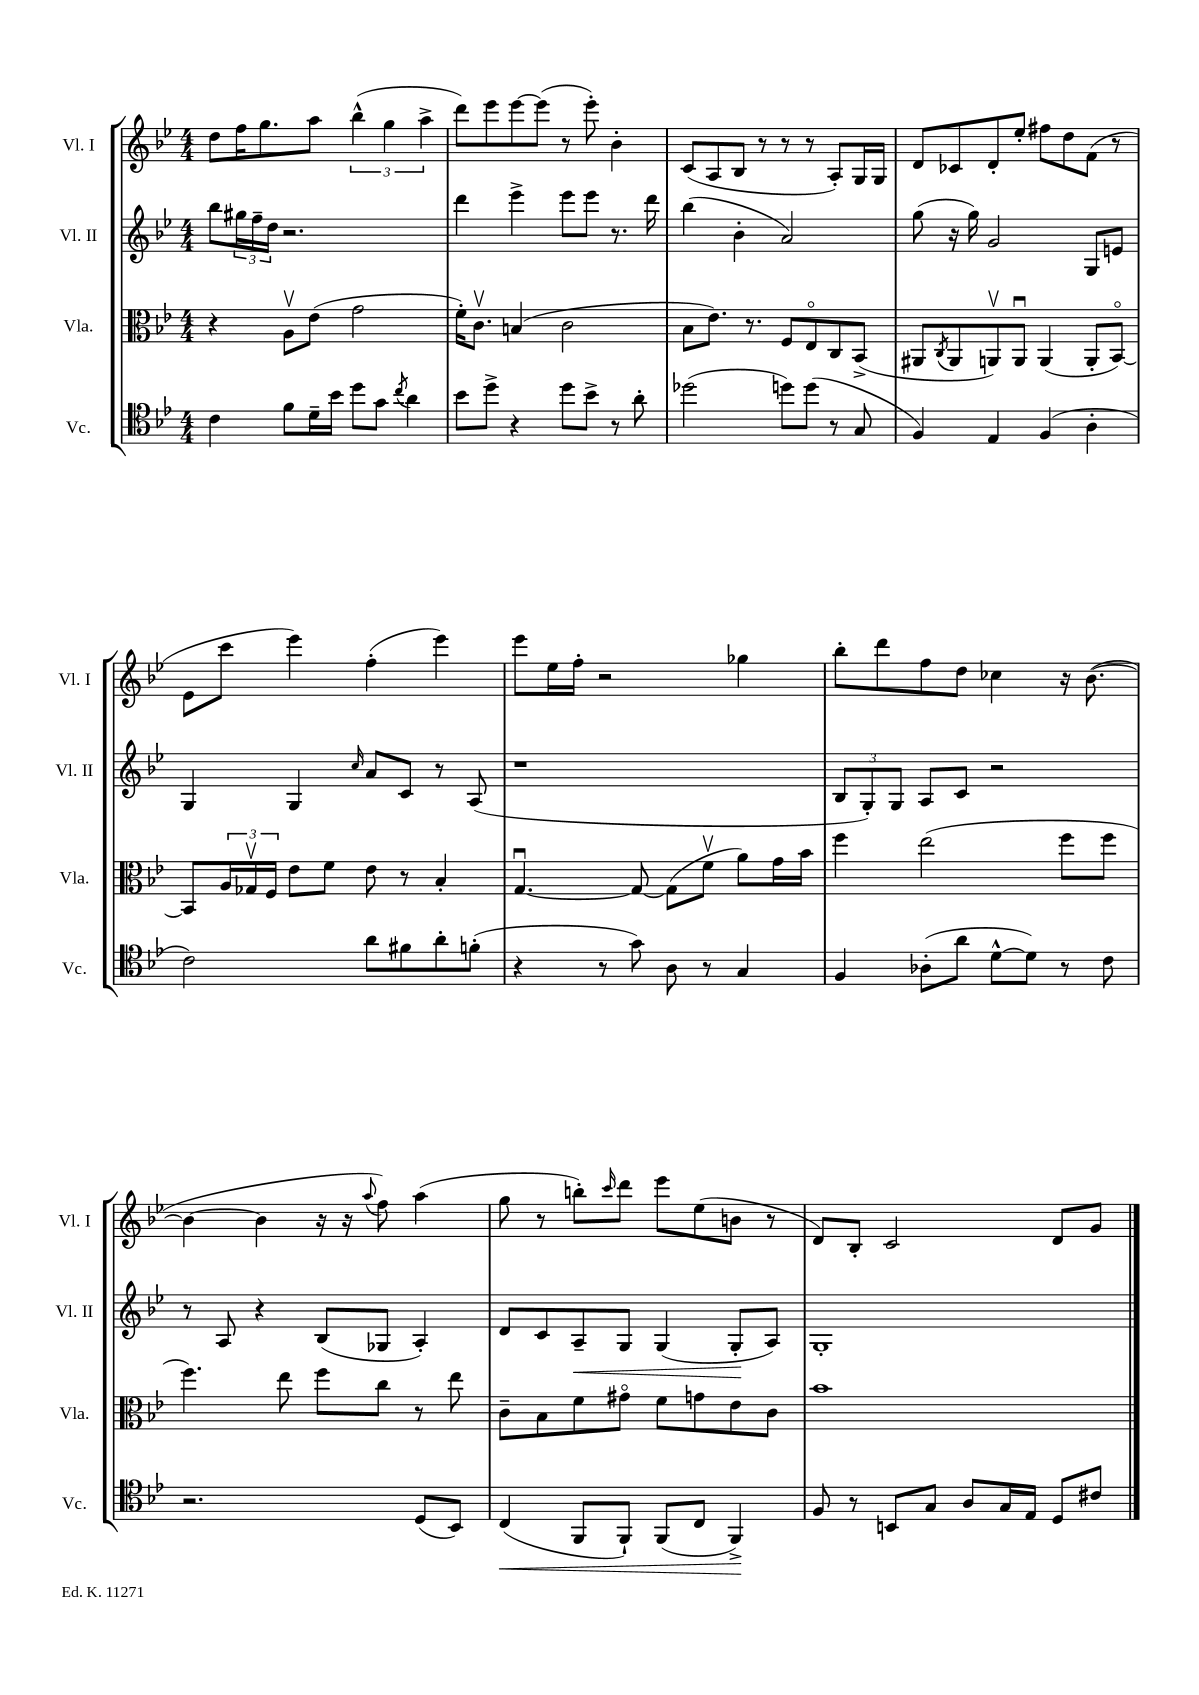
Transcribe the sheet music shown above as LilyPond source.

<<
\new StaffGroup <<
\new Staff = "s0" \with { instrumentName = "Vl. I" shortInstrumentName = "Vl. I" } {
    \clef treble \key bes \major \numericTimeSignature \time 4/4
    d''8 f''16 g''8. a''8 \tuplet 3/2 { bes''4-^( g''4 a''4-> } |
    d'''8) ees'''8 ees'''8~ ees'''8( r8 ees'''8-.) bes'4-. |
    c'8( a8 bes8 r8 r8 r8 a8-.) g16 g16 |
    d'8 ces'8 d'8-. ees''8-. fis''8 d''8 f'8( r8 |
    ees'8 c'''8 ees'''4) f''4-.( ees'''4) |
    ees'''8 ees''16 f''16-. r2 ges''4 |
    bes''8-. d'''8 f''8 d''8 ces''4 r16 bes'8.~( |
    bes'4~ bes'4 r16 r16 \appoggiatura { a''8 } f''8) a''4( |
    g''8 r8 b''8-.) \grace { c'''16 } d'''8 ees'''8 ees''8( b'8 r8 |
    d'8) bes8-. c'2 d'8 g'8 \bar "|." |
}
\new Staff = "s1" \with { instrumentName = "Vl. II" shortInstrumentName = "Vl. II" } {
    \clef treble \key bes \major \numericTimeSignature \time 4/4
    bes''8 \tuplet 3/2 { gis''16 f''16-- d''16 } r2. |
    d'''4 ees'''4-> ees'''8 ees'''8 r8. d'''16 |
    bes''4( bes'4-. a'2) |
    g''8( r16 g''16) g'2 g8 e'8 |
    g4 g4 \grace { c''16 } a'8 c'8 r8 a8( |
    r1 |
    \tuplet 3/2 { bes8 g8-.) g8 } a8 c'8 r2 |
    r8 a8 r4 bes8( ges8 a4-.) |
    d'8 c'8 a8--\< g8 g4( g8-.\! a8) |
    g1-. \bar "|." |
}
\new Staff = "s2" \with { instrumentName = "Vla." shortInstrumentName = "Vla." } {
    \clef alto \key bes \major \numericTimeSignature \time 4/4
    r4 a8\upbow ees'8( g'2 |
    f'16-.) c'8.\upbow b4( c'2 |
    bes8 ees'8.) r8. f8 ees8\flageolet c8 bes,8->( |
    ais,8 \acciaccatura { c8 } ais,8 a,8\upbow) a,8\downbow a,4( a,8-. bes,8~\flageolet) |
    bes,8 \tuplet 3/2 { a16 ges16\upbow f16 } ees'8 f'8 ees'8 r8 bes4-. |
    g4.~\downbow g8~ g8( f'8\upbow a'8) g'16 bes'16 |
    f''4 ees''2( f''8 f''8 |
    f''4.) ees''8 f''8 c''8 r8 ees''8 |
    c'8-- bes8 f'8 gis'8\flageolet f'8 g'8 ees'8 c'8 |
    bes'1 \bar "|." |
}
\new Staff = "s3" \with { instrumentName = "Vc." shortInstrumentName = "Vc." } {
    \clef tenor \key bes \major \numericTimeSignature \time 4/4
    c'4 f'8 d'16-- bes'16 d''8 g'8 \acciaccatura { c''8 } a'4 |
    bes'8 d''8-> r4 d''8 bes'8-> r8 a'8-. |
    des''2( d''8) d''8( r8 g8 |
    f4) ees4 f4( a4-. |
    c'2) a'8 fis'8 a'8-. f'8-.( |
    r4 r8 g'8) a8 r8 g4 |
    f4 aes8-.( a'8 d'8~-^ d'8) r8 c'8 |
    r2. d8( bes,8) |
    c4\<( f,8 f,8-!) f,8( c8 f,4->\!) |
    f8 r8 b,8 g8 a8 g16 ees16 d8 cis'8 \bar "|." |
}
>>
>>
\layout { \context { \Score \remove "Bar_number_engraver" } }
